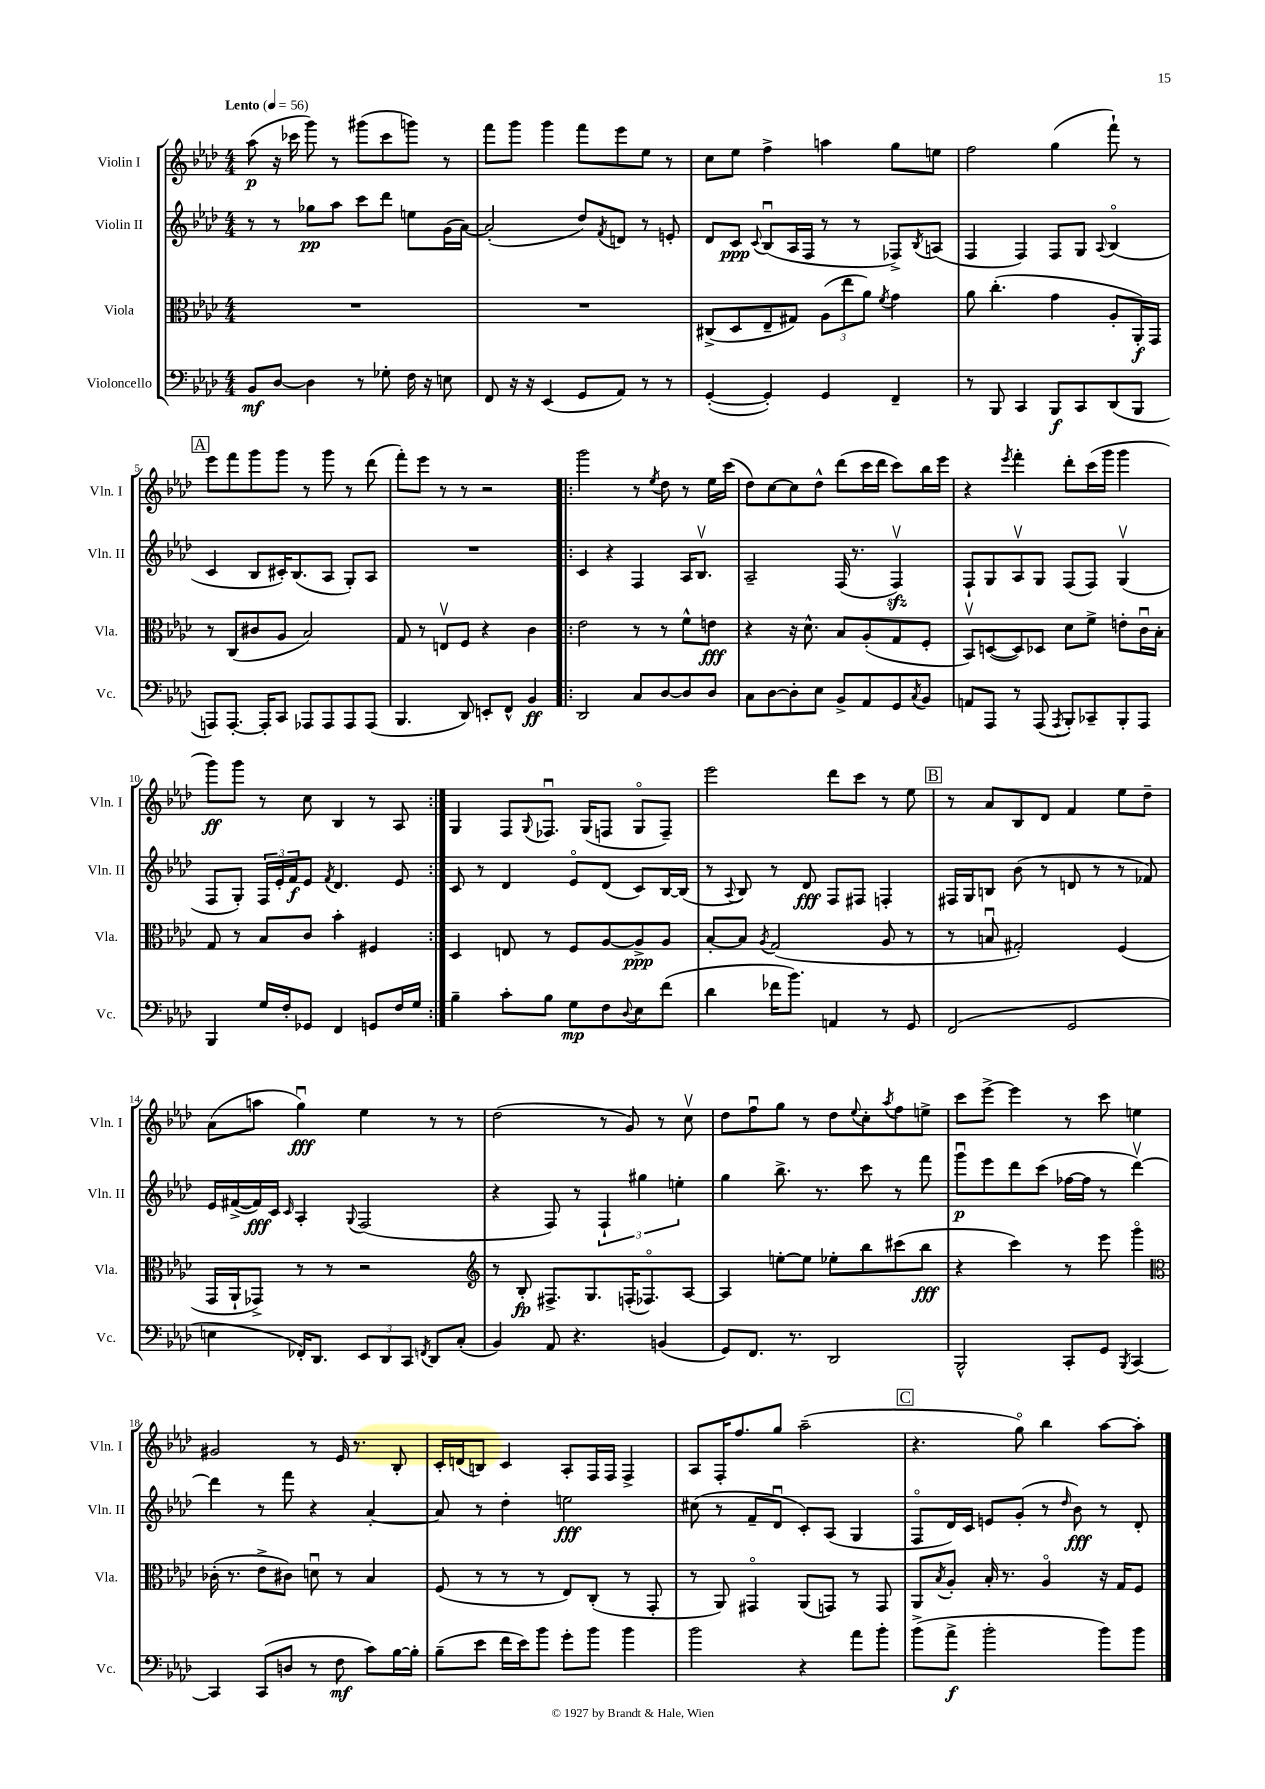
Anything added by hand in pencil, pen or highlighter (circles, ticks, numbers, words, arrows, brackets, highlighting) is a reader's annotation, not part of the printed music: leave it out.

**kern	**kern	**kern	**kern
*staff4	*staff3	*staff2	*staff1
*clefF4	*clefC3	*clefG2	*clefG2
*k[b-e-a-d-]	*k[b-e-a-d-]	*k[b-e-a-d-]	*k[b-e-a-d-]
*M4/4	*M4/4	*M4/4	*M4/4
*MM56	*MM56	*MM56	*MM56
8BB-	1r	8r	(8aa-
[8D-	.	8r	16r
.	.	.	16ccc-
4D-]	.	8gg-	8ggg)
.	.	8aa-	8r
8r	.	8ccc	(8ggg#
8G-'	.	8ddd-	8ccc-
16F	.	8ee	8ggg)
16r	.	.	.
8E	.	(16g	8r
.	.	[16a-)	.
=	=	=	=
8FF	1r	(2a-']	8fff
16r	.	.	8ggg
16r	.	.	.
(4EE-	.	.	4ggg
8GG	.	8dd-)	8fff
.	.	8qf	.
8AA-)	.	8d	8eee-
8r	.	8r	8ee-
8r	.	8e'	8r
=	=	=	=
([4GG'	(8C#^	8d-	8cc
.	8D-	8c	8ee-
.	.	8qqc	.
4GG'])	8E-~	(8B-u	4ff^
.	8G#)	16A-	.
.	.	16F	.
4GG	(12A-	8r	4aa
.	12ee-	.	.
.	.	8r	.
.	12a-)	.	.
.	8qf	.	.
4FF~	4g	8F-^)	8gg
.	.	8qB-	.
.	.	(8A	8ee
=	=	=	=
8r	8a-	4F	2ff
8BBB-	(4.cc'	.	.
4CC	.	4F)	.
8BBB-	4g	8F	(4gg
8CC	.	8G	.
.	.	8qqA-	.
(8DD-	8A-'	(4B-o	8fff`)
8BBB-	16AA-')	.	8r
.	16GG	.	.
=	=	=	=
8AAA)	8r	4c	8eee-
[8.AAA'	(8C	.	8fff
.	8c#	8B-	8ggg
16AAA']	.	.	.
8CC	8A-	16c#')	8ggg
.	.	(8.B-	.
8AAA-	2B-)	.	8r
8AAA-	.	8A-	8ggg
8AAA-	.	8G')	8r
(8AAA-	.	8A-	(8ddd-
=	=	=	=
4.BBB-	8G	1r	8fff')
.	8r	.	8eee-
.	8Ev	.	8r
8DD-)	8F	.	8r
8EE'	4r	.	2r
8FF^^	.	.	.
4BB-	4c	.	.
=!|:	=!|:	=!|:	=!|:
2DD-	2e-	4c	2ggg
.	.	4r	.
8C	8r	4F	8r
.	.	.	8qee-
[8D-	8r	.	8dd-
8D-]	8f^^	16A-	8r
.	.	8.B-v	.
8D-	8e	.	16ee-
.	.	.	(16ccc
=	=	=	=
8C	4r	2A-~	8dd-)
[8D-	.	.	[8cc
8D-']	16r	.	8cc]
.	8.d-^^	.	.
8E-	.	.	8dd-^^
8BB-^	8B-	(16F	(8ddd-
.	.	8.r	.
8AA-	(8A-'	.	16ccc
.	.	.	16ddd-
8GG	8G	4Fv)	8ccc)
8qC	.	.	.
8BB-	8F'	.	16bb-
.	.	.	16eee-
=	=	=	=
8AA	8BB-v)	8F`	4r
8AAA-	([8D	8G	.
.	.	.	8qeee-
8r	8D])	8A-v	4fff'
(8AAA-	8D-	8G	.
8qAAA-	.	.	.
8BBB-')	8d-	(8F	8ddd-'
8CC-~	8f^	8F)	(16ccc
.	.	.	16ggg
8BBB-'	8e'	(4Gv	4ggg
8AAA-	16cu	.	.
.	16B-'	.	.
=	=	=	=
4BBB-	8G	8F	8ggg)
.	8r	8G')	8ggg
16G	8B-	24F	8r
.	.	24e-'	.
16F'	.	.	.
.	.	24f	.
8GG-	8c	8e-	8cc
.	.	8qf	.
4FF	4b-'	4.d-	4B-
8GG	4F#	.	8r
16F	.	8e-	8A-
16G	.	.	.
=:|!	=:|!	=:|!	=:|!
4B-~	4D-	8c	4G
.	.	8r	.
8c'	8E	4d-	8F
.	.	.	8qqG
8B-	8r	.	8.F-u
8G	8F	8e-o	.
.	.	.	(16G
8F	[8A-	(8d-	8F
8qqD-	.	.	.
8E-	8A-^]	8c)	8Go
(8f	8A-	[16B-	8F~)
.	.	(16B-]	.
=	=	=	=
4d-	[8B-'	8r	2eee-
.	.	8qqA-	.
.	8B-]	8B-)	.
.	8qA-	.	.
16f-	(2G	8r	.
8.b-)	.	.	.
.	.	8d-	.
4AA	.	8F	8ddd-
.	.	8F#	8ccc
8r	8A-	4F'	8r
8GG	8r	.	8ee-
=	=	=	=
(2FF	8r	16F#	8r
.	.	16G	.
.	8Bu	8B	8a-
.	2G#')	(8b-	8B-
.	.	8r	8d-
2GG	.	8d	4f
.	.	8r	.
.	(4F	8r	8ee-
.	.	8f-)	8dd-~
=	=	=	=
4E	16GG	16e-	(8a-
.	16AA-`	([16f#^	.
.	8GG-^)	16f#])	8aa
.	.	16c	.
.	.	16qqc	.
16FF-')	8r	4A-'	4ggu)
8.DD-	.	.	.
.	8r	.	.
.	.	8qqG	.
12EE-	2r	(2F	4ee-
12DD-	.	.	.
12CC	.	.	.
8qFF	.	.	.
8DD-	.	.	8r
(8C'	.	.	8r
=	=	=	=
*	*clefG2	*	*
4BB-)	8r	4r	(2dd-
.	8B-'	.	.
8AA-	8.F#^	8F)	.
4.r	.	8r	.
.	8.G	.	.
.	.	6F`	8r
.	(16F'	.	8g)
.	.	6gg#	.
.	8.F-o)	.	.
(4BB	.	.	8r
.	.	6ee'	.
.	[8A-	.	8ccv
=	=	=	=
8GG)	4A-]	4gg	8dd-
8.FF	.	.	8ffu
.	[8ee'	8.bb-^	8gg
8.r	.	.	.
.	8ee]	.	8r
.	.	8.r	.
2DD-	8ee-'	.	8dd-
.	.	.	8qqee-
.	8bb-	8ccc	8cc'
.	.	.	8qaa-
.	(8ccc#	8r	8ff
.	8bb-	8fff	8ee^
=	=	=	=
2BBB-^^	4r	8gggu	8ccc
.	.	8eee-	[8eee-^
.	4ccc)	8ddd-	4eee-]
.	.	(8ccc	.
8CC'	8r	[16ff-	8r
.	.	16ff-]	.
8GG	8eee-	8r	8ccc
8qBBB-	.	.	.
[4CC	4gggo	[4ddd-v)	4ee
=	=	=	=
*	*clefC3	*	*
4CC]	(16c-'	4ddd-]	2g#
.	8.r	.	.
(8CC	8e-^	8r	.
8D	8c#)	8fff	.
8r	8du	4r	8r
8F	8r	.	16e-
.	.	.	8.r
8c)	4B-	[4a-'	.
[16B-	.	.	8B-'
16B-']	.	.	.
=	=	=	=
(8B-~	(8F	8a-]	16c'
.	.	.	(16d
8e-	8r	8r	8B)
16f	8r	4dd-'	4c
16e-)	.	.	.
8b-	8r	.	.
8g'	8E-)	2ee	8A-'
8b-	(8C'	.	16F
.	.	.	16F
4b-	8r	.	4F^
.	8GG'	.	.
=	=	=	=
2b-	8r	(8cc#	8A-
.	8AA-)	8r	16F'
.	.	.	8.ff
.	4GG#o	8f~	.
.	.	8d-u	8gg
4r	(8AA-	8c')	(2aa-~
.	8GG)	(8A-	.
8a-	8r	4G	.
8b-'	8GG	.	.
=	=	=	=
(8b-^	8AA-	8Fo	4.r
.	8qB-	.	.
8a-^	8A-'	16d-)	.
.	.	16c	.
2b-'	16B-'	8e	.
.	8.r	.	.
.	.	(8g'	8ggo)
.	4A-o	8r	4bb-
.	.	16qqdd-	.
.	.	8b-)	.
8b-)	16r	8r	[8aa-
.	16G	.	.
8b-	8F	8d-'	8aa-']
==	==	==	==
*-	*-	*-	*-
